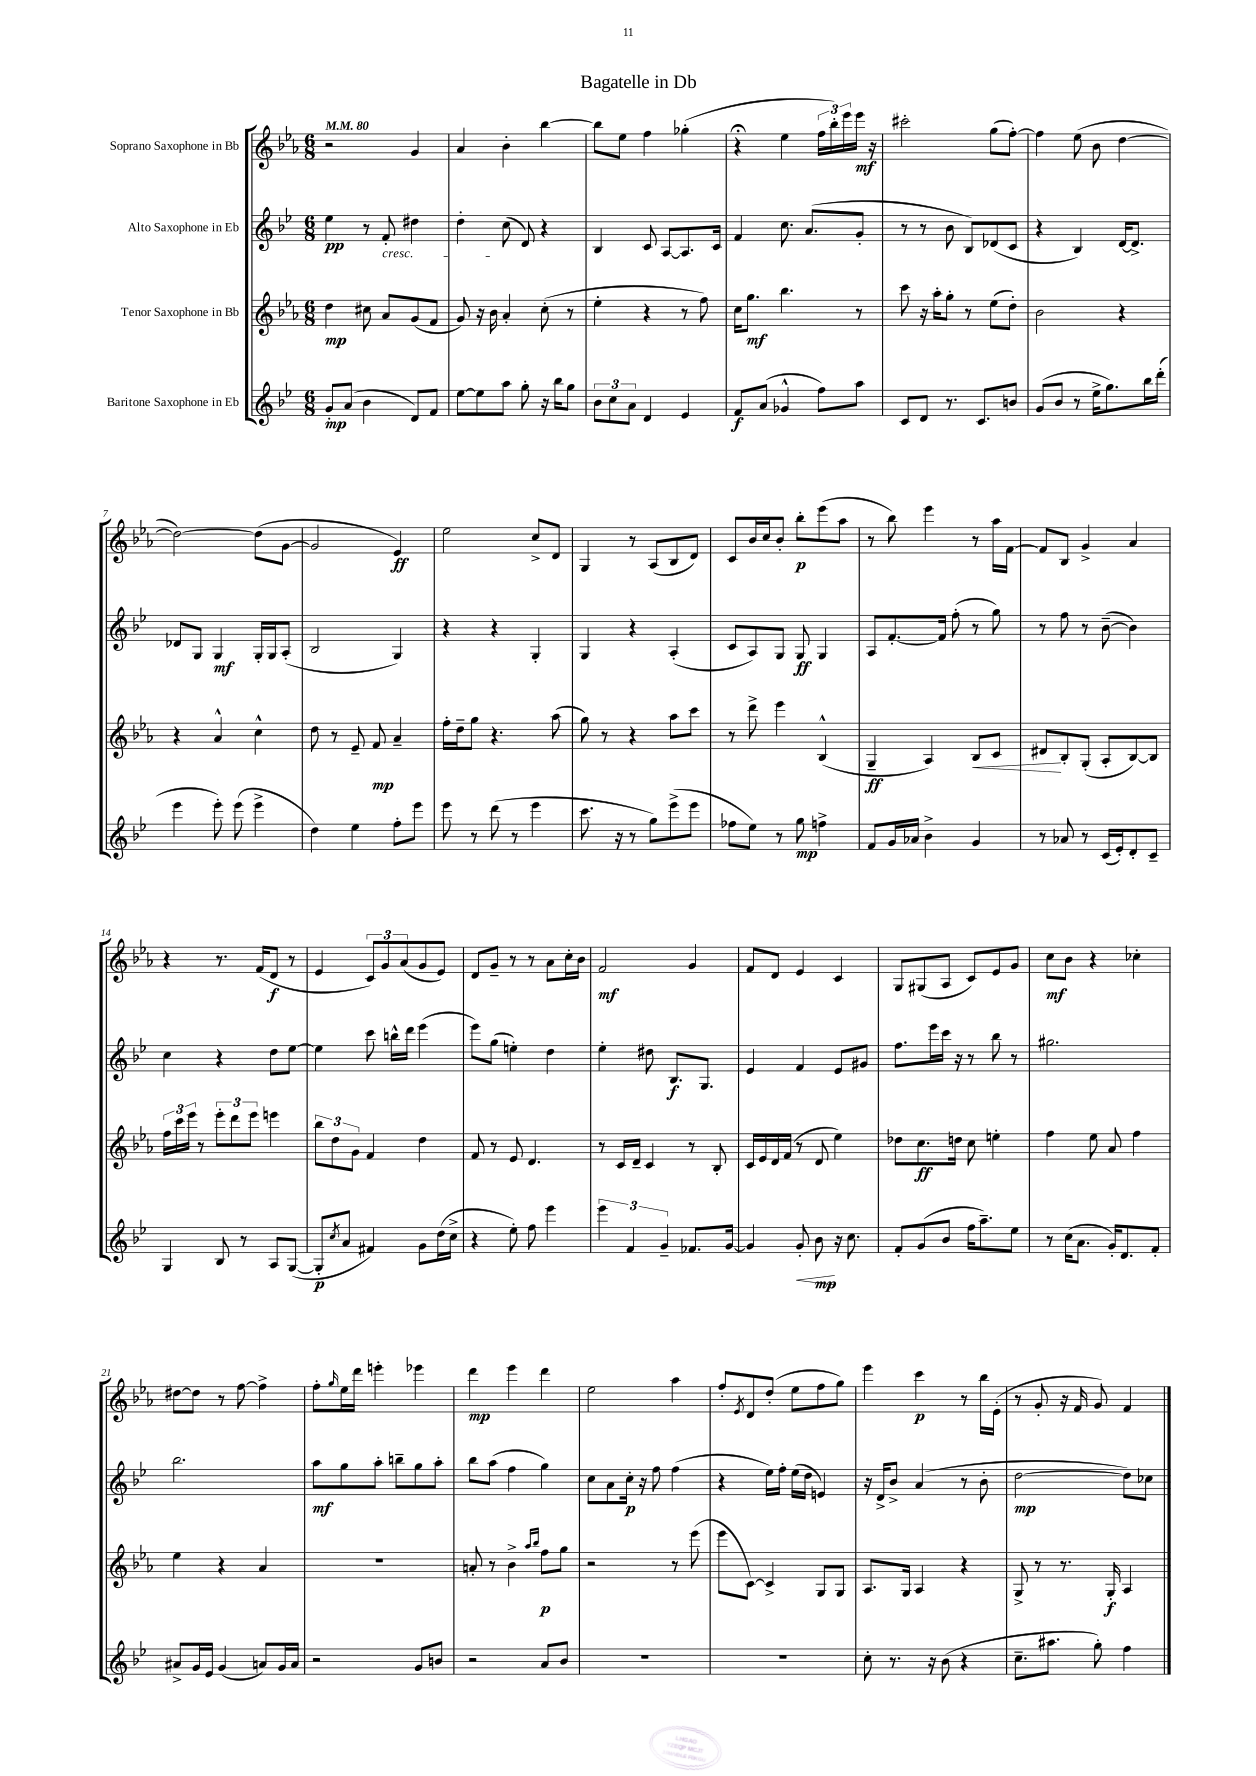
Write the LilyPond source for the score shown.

\header { title = "Bagatelle in Db" }
<<
\new StaffGroup <<
\new Staff = "s0" \with { instrumentName = "Soprano Saxophone in Bb" } {
    \clef treble \key ees \major \numericTimeSignature \time 6/8 \tempo 4 = 80
    r2 g'4 |
    aes'4 bes'4-. bes''4~ |
    bes''8 ees''8 f''4 ges''4-.( |
    r4\fermata ees''4 \tuplet 3/2 { f''16 bes''16-.) ees'''16 } ees'''16\mf r16 |
    cis'''2-. g''8( f''8~-.) |
    f''4 ees''8( bes'8 d''4~ |
    d''2~) d''8( g'8~ |
    g'2 ees'4\ff) |
    ees''2 c''8-> d'8 |
    g4 r8 aes8( bes8 d'8) |
    c'8 bes'16 c''16 bes'8-. bes''8-.\p ees'''8( aes''8 |
    r8 bes''8) ees'''4 r8 aes''16 f'16~ |
    f'8 bes8 g'4-> aes'4 |
    r4 r8. f'16( d'8\f r8 |
    ees'4 \tuplet 3/2 { c'8) g'8 aes'8( } g'8 ees'8) |
    d'8 g'8-- r8 r8 aes'8 c''16-. bes'16 |
    f'2\mf g'4 |
    f'8 d'8 ees'4 c'4 |
    g8 gis8( aes8 c'8) ees'8 g'8 |
    c''8\mf bes'8 r4 ces''4-. |
    dis''8~ dis''8 r8 f''8~ f''4-> |
    f''8-. \grace { g''16 } ees''16 d'''16 e'''4-. ees'''4 |
    d'''4\mp ees'''4 d'''4 |
    ees''2 aes''4 |
    f''8-. \acciaccatura { ees'8 } d'8 d''8-.( ees''8 f''8 g''8) |
    ees'''4 c'''4\p r8 bes''16 ees'16-.( |
    r8 g'8-. r16 f'16 g'8) f'4 \bar "|." |
}
\new Staff = "s1" \with { instrumentName = "Alto Saxophone in Eb" } {
    \clef treble \key bes \major \numericTimeSignature \time 6/8
    ees''4\pp r8 f'8-.\cresc dis''4 |
    d''4-. c''8\!( d'8) r4 |
    bes4 c'8 a8~ a8. c'16 |
    f'4 c''8. a'8.( g'8-. |
    r8 r8 bes'8 bes8) des'8( c'8 |
    r4 bes4) d'16~ d'8.-> |
    des'8 g8 g4\mf g16-. g16 a8-.( |
    bes2 g4) |
    r4 r4 g4-. |
    g4 r4 a4-.( |
    c'8 a8) g8 g8\ff g4 |
    a8 f'8.~-. f'16 f''8-.( r8 g''8) |
    r8 f''8 r8 bes'8~--( bes'4) |
    c''4 r4 d''8 ees''8~ |
    ees''4 c'''8 b''16-^ d'''16 ees'''4( |
    ees'''8) g''8( e''4-.) d''4 |
    ees''4-. dis''8 bes8.\f g8. |
    ees'4 f'4 ees'8 gis'8 |
    f''8. ees'''16 c'''16 r16 r8 bes''8 r8 |
    gis''2. |
    bes''2. |
    a''8\mf g''8 a''8-. b''8-- g''8 a''8-. |
    bes''8 a''8( f''4 g''4) |
    c''8 a'8 c''16-.\p r16 f''8 f''4( |
    r4 ees''16) f''16-. ees''16( d''16 e'4) |
    r16 d'16-> bes'8-> a'4( r8 bes'8-. |
    d''2~\mp d''8) ces''8 \bar "|." |
}
\new Staff = "s2" \with { instrumentName = "Tenor Saxophone in Bb" } {
    \clef treble \key ees \major \numericTimeSignature \time 6/8
    d''4\mp cis''8 aes'8 g'8( f'8 |
    g'8) r16 bes'16 aes'4-. c''8-.( r8 |
    ees''4-. r4 r8 f''8) |
    c''16 g''8.\mf bes''4. r8 |
    c'''8 r16 aes''16-. g''8-. r8 ees''8( d''8-.) |
    bes'2 r4 |
    r4 aes'4-^ c''4-^ |
    d''8 r8 ees'8-- f'8\mp aes'4-- |
    f''16-. d''16-- g''8 r4. aes''8( |
    g''8) r8 r4 aes''8 c'''8 |
    r8 d'''8-> ees'''4 bes4-^( |
    g4--\ff aes4) bes8\< c'8 |
    dis'8\! bes8-. g8-.( aes8-. bes8~) bes8 |
    \tuplet 3/2 { f''16 c'''16 ees'''16 } r8 \tuplet 3/2 { ees'''8-. d'''8 ees'''8 } e'''4 |
    \tuplet 3/2 { bes''8 d''8 g'8 } f'4 d''4 |
    f'8 r8 ees'8 d'4. |
    r8 c'16 d'16-- c'4 r8 bes8-. |
    c'16 ees'16 d'16 f'16( r8 d'8 ees''4) |
    des''8 c''8.\ff d''16 c''8 e''4-. |
    f''4 ees''8 aes'8 f''4 |
    ees''4 r4 aes'4 |
    R2. |
    a'8-. r8 bes'4-> \grace { aes''16 bes''16 } f''8\p g''8 |
    r2 r8 ees'''8( |
    ees'''8 c'8~) c'4-> g8 g8 |
    aes8. g16 aes4 r4 |
    g8-> r8 r8. g16-.\f aes4 \bar "|." |
}
\new Staff = "s3" \with { instrumentName = "Baritone Saxophone in Eb" } {
    \clef treble \key bes \major \numericTimeSignature \time 6/8
    g'8-.\mp a'8( bes'4 d'8) f'8 |
    ees''8~ ees''8 a''8 g''8-. r16 bes''16 g''8 |
    \tuplet 3/2 { bes'8 c''8 a'8 } d'4 ees'4 |
    f'8\f a'8( ges'4-^ f''8) a''8 |
    c'8 d'8 r8. c'8. b'8 |
    g'8( bes'8 r8 ees''16-> g''8.) bes''16 d'''16-.( |
    ees'''4 ees'''8-.) ees'''8( ees'''4-> |
    d''4) ees''4 f''8-. ees'''8 |
    ees'''8 r8 d'''8( r8 ees'''4 |
    c'''8. r16 r8 g''8) ees'''8->( ees'''8 |
    fes''8 ees''8) r8 g''8\mp f''4-> |
    f'8 g'16 aes'16 bes'4-> g'4 |
    r8 aes'8 r8 c'16( ees'16-.) d'8-. c'8-- |
    g4 bes8 r8 a8 g8~( |
    g8-.\p \acciaccatura { c''8 } a'8 fis'4) g'8 d''16( c''16-> |
    r4 ees''8-.) f''8 ees'''4 |
    \tuplet 3/2 { ees'''4 f'4 g'4-- } fes'8. g'16~ |
    g'4 g'8-.\< bes'8\mp\! r16 c''8. |
    f'8-. g'8( bes'8 f''16 a''8.--) ees''8 |
    r8 c''16( a'8. g'16-.) d'8. f'8-. |
    ais'8-> g'16 ees'16 g'4( a'8) g'16 a'16 |
    r2 g'8 b'8 |
    r2 a'8 bes'8 |
    R2. |
    R2. |
    c''8-. r8. r16 bes'8( r4 |
    c''8.-- ais''8. g''8-.) f''4 \bar "|." |
}
>>
>>
